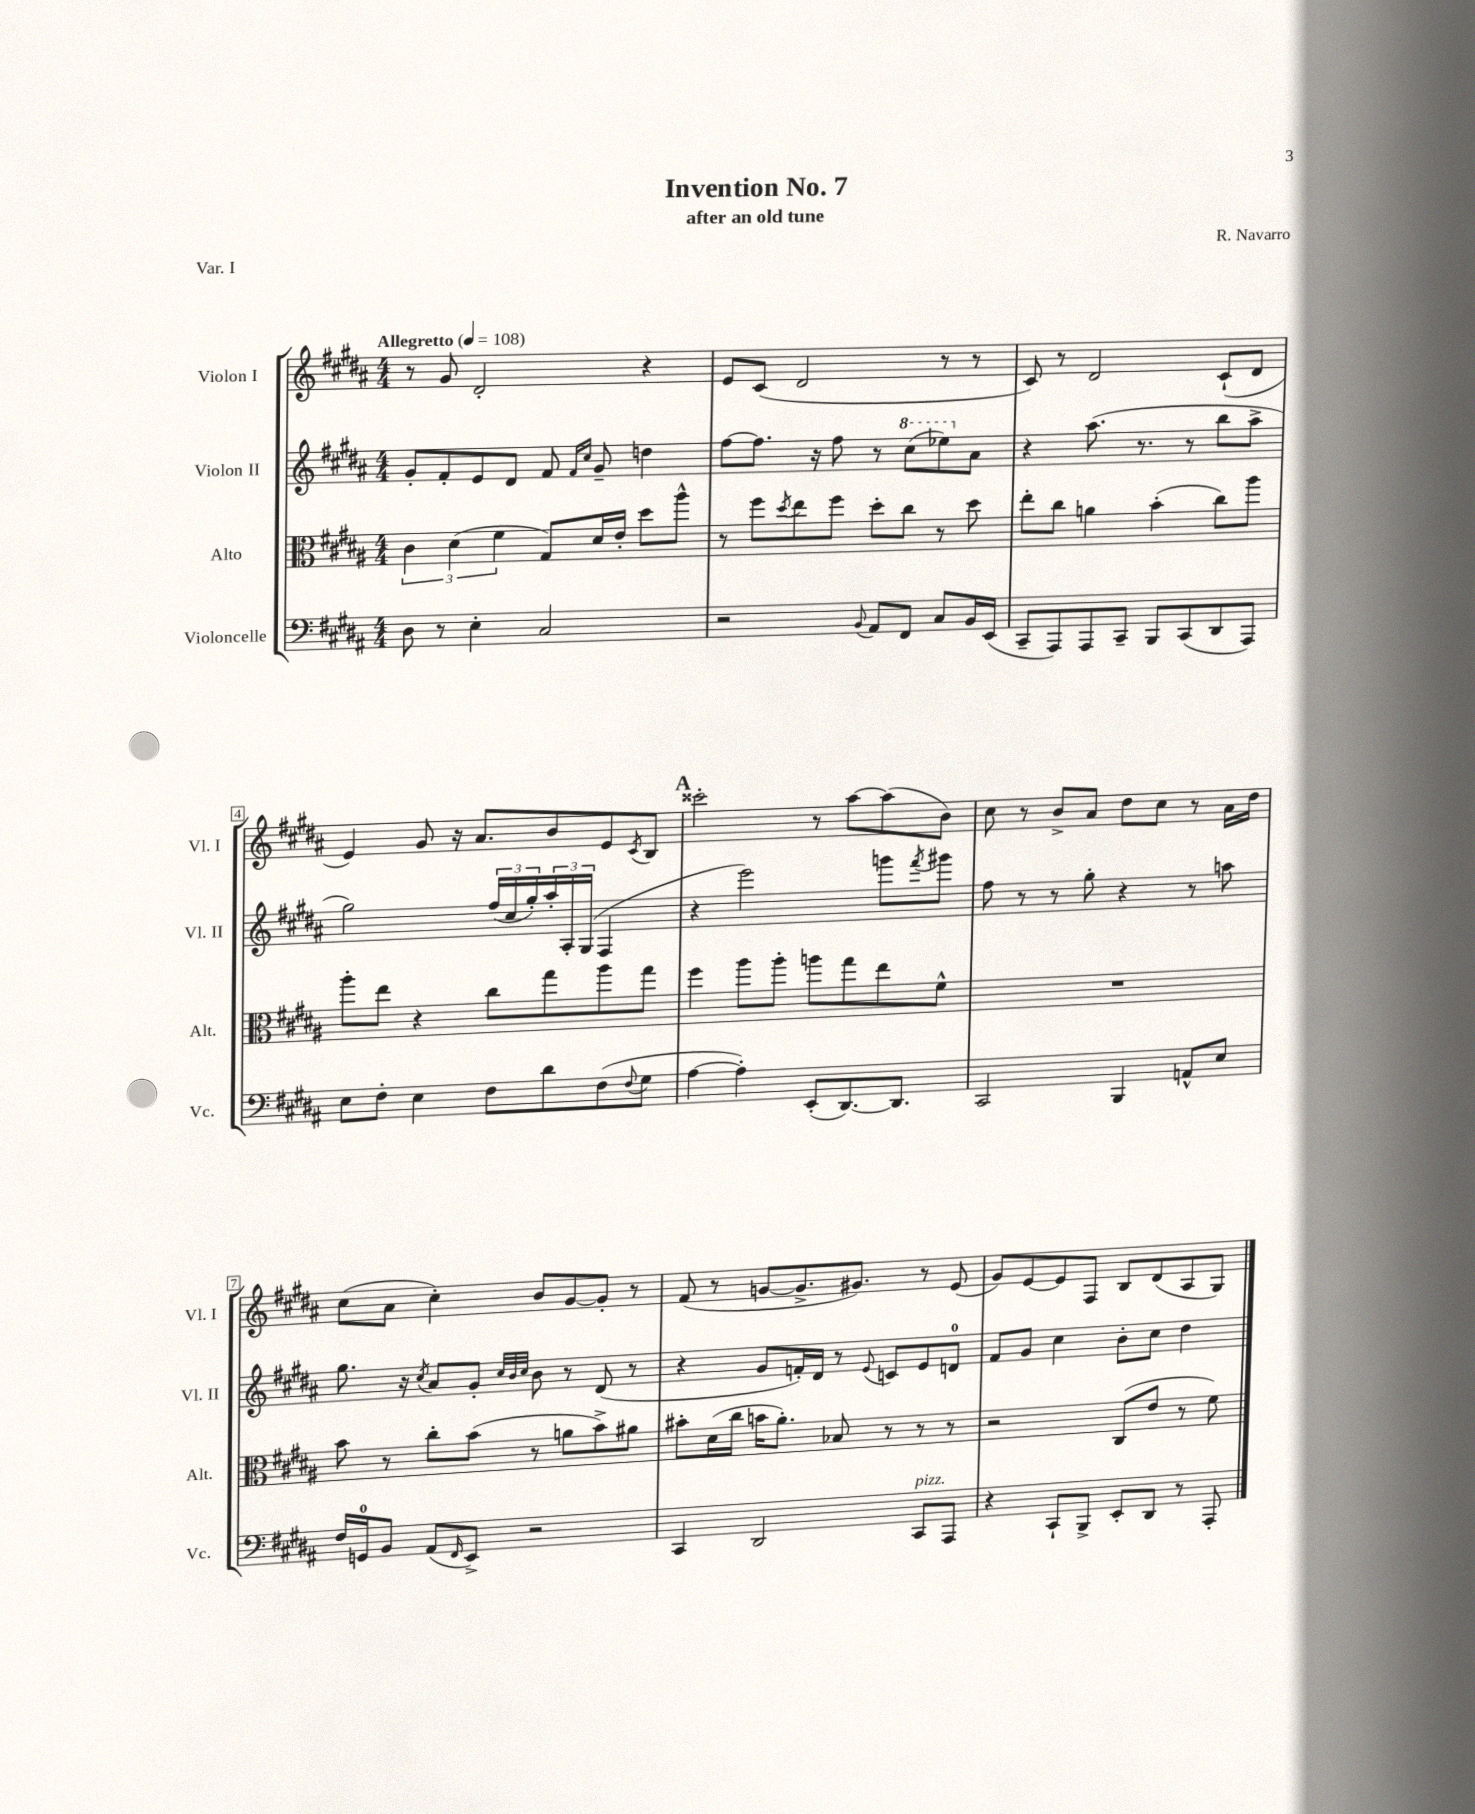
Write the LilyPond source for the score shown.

\header { title = "Invention No. 7" composer = "R. Navarro" subtitle = "after an old tune" piece = "Var. I" }
<<
\new StaffGroup <<
\new Staff = "s0" \with { instrumentName = "Violon I" shortInstrumentName = "Vl. I" } {
    \clef treble \key b \major \numericTimeSignature \time 4/4 \tempo "Allegretto" 4 = 108
    r8 gis'8 dis'2-. r4 |
    e'8 cis'8( dis'2 r8 r8 |
    cis'8) r8 dis'2 cis'8-!( dis'8 |
    e'4) gis'8 r16 ais'8. b'8 e'8 \acciaccatura { cis'8 } b8 |
    \mark \markup { \bold "A" } cisis'''2-. r8 ais''8~ ais''8( b'8) |
    cis''8 r8 b'8-> ais'8 dis''8 cis''8 r8 ais'16 dis''16 |
    cis''8( ais'8 cis''4-.) b'8 gis'8~ gis'8-. r8 |
    fis'8( r8 g'8~ g'8.-> gis'8.) r8 e'8( |
    gis'8) e'8~ e'8 fis8 b8 dis'8( ais8 gis8) \bar "|." |
}
\new Staff = "s1" \with { instrumentName = "Violon II" shortInstrumentName = "Vl. II" } {
    \clef treble \key b \major \numericTimeSignature \time 4/4
    gis'8-. fis'8-. e'8 dis'8 fis'8 \grace { fis'16 cis''16 } gis'8-- d''4 |
    fis''8~ fis''8. r16 fis''8 r8 \ottava #1 cis'''8( ees'''8) \ottava #0 ais'8 |
    r4 ais''8.( r8. r8 b''8 ais''8-> |
    gis''2) \tuplet 3/2 { fis''16( cis''16 gis''16-.) } \tuplet 3/2 { ais''16-. ais16-. gis16( } fis4 |
    \mark \markup { \bold "A" } r4 e'''2) g'''8 \acciaccatura { fis'''8 } gis'''8 |
    fis''8 r8 r8 gis''8-. r4 r8 a''8 |
    gis''8. r16 \acciaccatura { cis''8 } ais'8 gis'8-. \grace { cis''32 b'32 cis''32 } b'8 r8 dis'8( r8 |
    r4 gis'8 f'16-.) dis'16 r8 \appoggiatura { e'8 } c'8 e'8 d'8-0 |
    fis'8 gis'8 cis''4 b'8-. cis''8 dis''4 \bar "|." |
}
\new Staff = "s2" \with { instrumentName = "Alto" shortInstrumentName = "Alt." } {
    \clef alto \key b \major \numericTimeSignature \time 4/4
    \tuplet 3/2 { cis'4 dis'4( fis'4 } gis8) dis'16 e'16-. dis''8 ais''8-^ |
    r8 fis''8 \acciaccatura { dis''8 } e''8 fis''8 dis''8-. cis''8 r8 dis''8 |
    e''8-. cis''8 a'4 b'4-.( cis''8) ais''8 |
    ais''8-. e''8 r4 cis''8 gis''8 ais''8 gis''8 |
    \mark \markup { \bold "A" } fis''4 ais''8 ais''8-. a''8 gis''8 e''8 fis'8-^ |
    R1 |
    b'8 r8 cis''8-. b'8( r8 a'8 b'8->) ais'8 |
    bis'8-. dis'16( cis''16 b'16 ais'8.-.) bes8 r8 r8 r8 |
    r2 cis8( e'8 r8 fis'8) \bar "|." |
}
\new Staff = "s3" \with { instrumentName = "Violoncelle" shortInstrumentName = "Vc." } {
    \clef bass \key b \major \numericTimeSignature \time 4/4
    dis8 r8 e4-. cis2 |
    r2 \appoggiatura { b,8 } ais,8 fis,8 cis8 b,16 e,16( |
    cis,8-- ais,,8) ais,,8 cis,8-- b,,8 cis,8( dis,8 ais,,8) |
    e8 fis8-. e4 fis8 dis'8 fis8( \appoggiatura { fis8 } gis8 |
    \mark \markup { \bold "A" } ais4~ ais4-.) e,8-.( dis,8.~) dis,8. |
    cis,2 b,,4 a,8-^ e8 |
    fis16 g,16-0 b,8 ais,8( \grace { fis,16 } e,8->) r2 |
    cis,4 dis,2 cis,8^\markup { \italic "pizz." } ais,,8 |
    r4 cis,8-! b,,8-> e,8-. dis,8 r8 ais,,8-. \bar "|." |
}
>>
>>
\layout { \context { \Score \override BarNumber.stencil = #(make-stencil-boxer 0.1 0.3 ly:text-interface::print) } }
